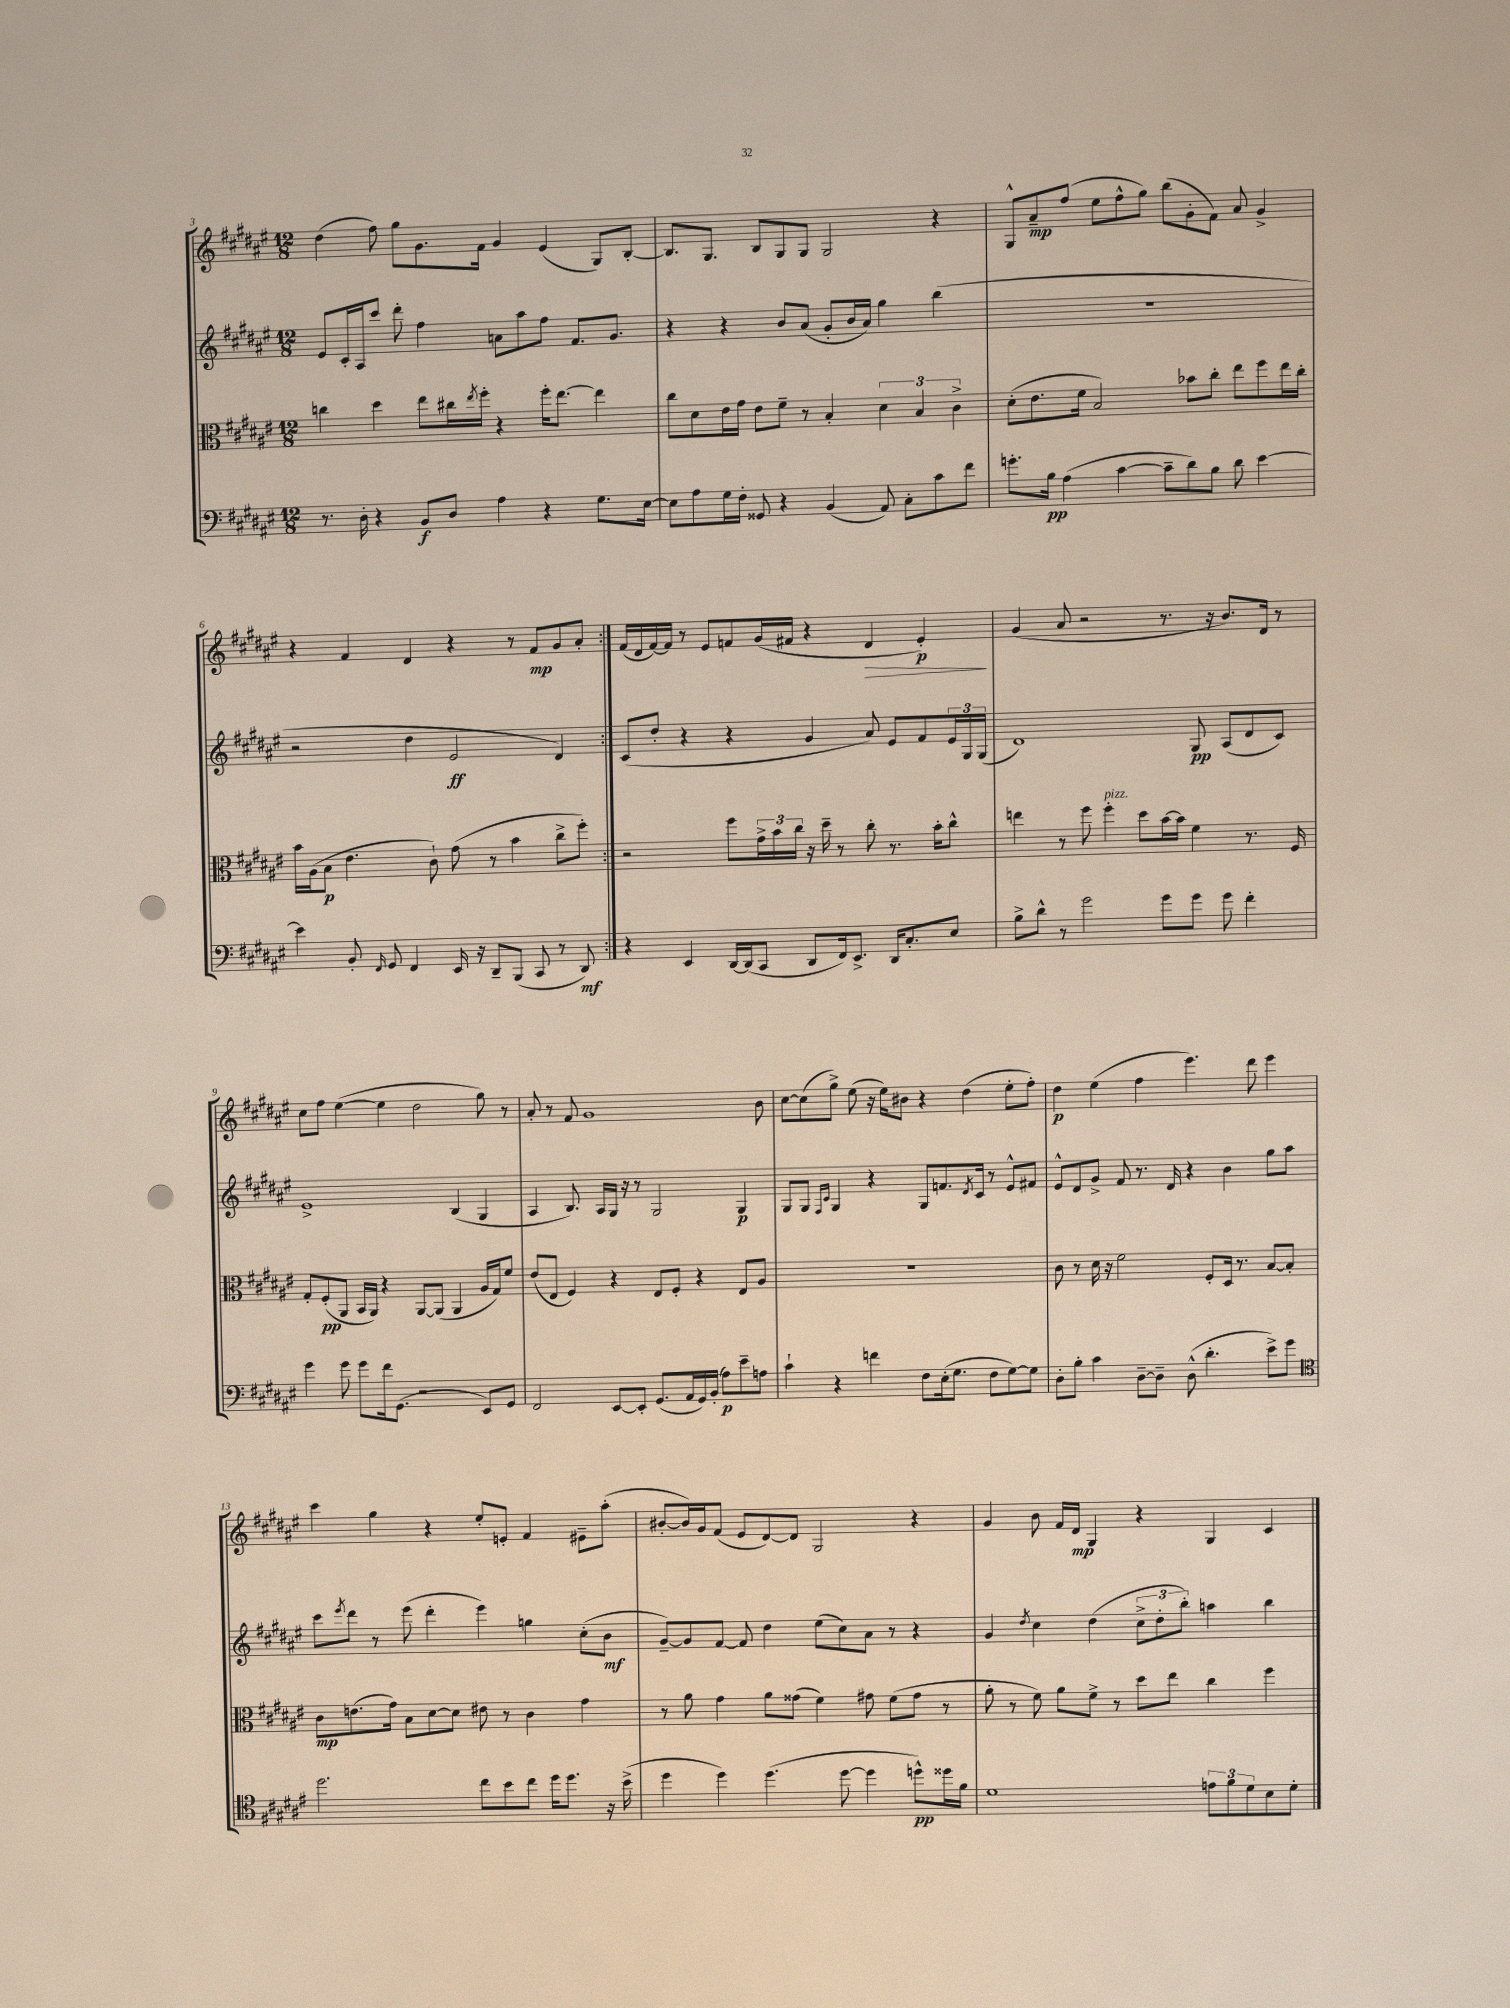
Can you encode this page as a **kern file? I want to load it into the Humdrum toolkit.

**kern	**dynam	**kern	**dynam	**kern	**dynam	**kern	**dynam
*part4	*part4	*part3	*part3	*part2	*part2	*part1	*part1
*staff4	*staff4	*staff3	*staff3	*staff2	*staff2	*staff1	*staff1
*clefF4	*	*clefC3	*	*clefG2	*	*clefG2	*
*k[f#c#g#d#a#e#]	*	*k[f#c#g#d#a#e#]	*	*k[f#c#g#d#a#e#]	*	*k[f#c#g#d#a#e#]	*
*M12/8	*	*M12/8	*	*M12/8	*	*M12/8	*
=3	=3	=3	=3	=3	=3	=3	=3
8.r	.	4ccn\	.	8e#/L	.	(4dd#\	.
.	.	.	.	16c#'/L	.	.	.
16D#'\	.	.	.	16A#/J	.	.	.
4r	.	4dd#\	.	8ccc#/J	.	8ff#\)	.
.	.	.	.	8ddd#'\	.	8gg#\L	.
8BB/L	f	8ee#\L	.	4ff#\	.	8.g#\	.
8D#/J	.	16cc#X\L	.	.	.	.	.
.	.	8qee#/	.	.	.	.	.
.	.	16ff#'\JJ	.	.	.	16f#\Jk	.
4A#\	.	4r	.	8an\L	.	4g#/	.
.	.	.	.	8aa#\	.	.	.
4r	.	16ff#'\KL	.	8ff#\J	.	(4e#/	.
.	.	[8.ee#\J	.	.	.	.	.
.	.	.	.	8.f#/L	.	.	.
8.G#\L	.	4ee#\]	.	.	.	8G#/L)	.
.	.	.	.	8.g#/J	.	.	.
.	.	.	.	.	.	[8B'/J	.
[16E#\Jk	.	.	.	.	.	.	.
=4	=4	=4	=4	=4	=4	=4	=4
8E#\L]	.	8cc#\L	.	4r	.	8.B/L]	.
8A#\	.	8d#\	.	.	.	.	.
.	.	.	.	.	.	8.G#/J	.
16G#\L	.	16e#\L	.	4r	.	.	.
16F#'\JJ	.	16g#\JJ	.	.	.	.	.
8GG##X/	.	8e#\L	.	.	.	8B/L	.
4r	.	8f#~\J	.	8b/L	.	8G#/	.
.	.	8r	.	(8a#/J	.	8G#/J	.
(4BB/	.	4B'/	.	8g#'/L	.	2G#/	.
.	.	.	.	16b/L	.	.	.
.	.	.	.	16a#/JJ)	.	.	.
8AA#/)	.	6d#\	.	4gg#\	.	.	.
8C#'\L	.	.	.	.	.	.	.
.	.	6B/	.	.	.	.	.
8c#\	.	.	.	(4bb\	.	4r	.
.	.	6c#^\	.	.	.	.	.
8f#\J	.	.	.	.	.	.	.
=5	=5	=5	=5	=5	=5	=5	=5
8.gn'\L	.	(8d#'\L	.	1.r	.	8G#^^/L	.
.	.	8.e#\	.	.	.	8a#~/	mp
16B\Jk	pp	.	.	.	.	.	.
(4A#\	.	.	.	.	.	(8ff#/J	.
.	.	16f#\Jk	.	.	.	.	.
.	.	2B/)	.	.	.	8ee#\L	.
[4c#\	.	.	.	.	.	8ff#^^\	.
.	.	.	.	.	.	8gg#\J)	.
8c#~\L]	.	.	.	.	.	(8bb\L	.
8d#\)	.	8b-X\L	.	.	.	8g#'\	.
8B\J	.	8cc#'\J	.	.	.	8f#\J)	.
8d#\	.	8ee#\L	.	.	.	8a#/	.
[4e#\	.	8ff#\	.	.	.	4g#^/	.
.	.	16ee#\L	.	.	.	.	.
.	.	16cc#'\JJ	.	.	.	.	.
!!LO:LB:g=z
=6	=6	=6	=6	=6	=6	=6	=6
4e#\]	.	16b\LL	.	2r	.	4r	.
.	.	(16A#\J	.	.	.	.	.
.	.	8B\J	p	.	.	.	.
8BB'/	.	4.e#\	.	.	.	4f#/	.
16qqFF#/	.	.	.	.	.	.	.
8GG#/	.	.	.	.	.	.	.
4FF#/	.	.	.	4dd#\	.	4d#/	.
.	.	8c#`\)	.	.	.	.	.
16EE#/	.	(8g#\	.	2e#/	ff	4r	.
16r	.	.	.	.	.	.	.
8DD#~/L	.	8r	.	.	.	.	.
(8BBB/J	.	4b\	.	.	.	8r	.
8CC#/	.	.	.	.	.	8f#/L	mp
8r	.	8cc#^\L	.	4d#/)	.	8g#/	.
8DD#/)	mf	8ff#'\J)	.	.	.	8a#'/J	.
=7:|!	=7:|!	=7:|!	=7:|!	=7:|!	=7:|!	=7:|!	=7:|!
4r	.	2r	.	(8c#/L	.	(16f#/LL	.
.	.	.	.	.	.	16d#/	.
.	.	.	.	8dd#'/J	.	[16f#/)	.
.	.	.	.	.	.	16f#/JJ]	.
4EE#/	.	.	.	4r	.	8r	.
.	.	.	.	.	.	8e#/L	.
[16DD#/LL	.	8ff#\L	.	4r	.	8fn/	.
(16DD#/J]	.	.	.	.	.	.	.
8CC#/J	.	24g#^\L	.	.	.	(16g#/L	.
.	.	24b\	.	.	.	.	.
.	.	.	.	.	.	16f#X/JJ	.
.	.	24cc#\JJ	.	.	.	.	.
8DD#/L	.	16r	.	4g#/	.	4r	.
.	.	16dd#~\	.	.	.	.	.
16FF#/k)	.	8r	.	.	.	.	.
8.EE#^/J	.	.	.	.	.	.	.
!	!	!	!	!	!	!	!LO:HP:b
.	.	8cc#'\	.	8a#/)	.	4d#/	>
16DD#/KL	.	8.r	.	8e#/L	.	.	.
8.C#'/	.	.	.	.	.	.	.
.	.	.	.	8f#/	.	4e#'/)	p
.	.	16b'\KL	.	.	.	.	.
8E#/J	.	8cc#^^\J	.	24e#/L	.	.	.
.	.	.	.	24G#/	.	.	.
.	.	.	.	(24G#/JJ	.	.	.
.	.	.	.	.	.	.	]
=8	=8	=8	=8	=8	=8	=8	=8
8B^\L	.	4een\	.	1d#)	.	(4g#/	.
8d#^^\J	.	.	.	.	.	.	.
8r	.	8r	.	.	.	8a#/	.
2g#\	.	8ff#\	.	.	.	2r	.
!	!	!LO:TX:a:i:t=pizz.	!	!	!	!	!
.	.	4ff#'\	.	.	.	.	.
.	.	8dd#\L	.	.	.	.	.
8g#\L	.	[16b\L	.	.	.	8.r	.
.	.	16b\JJ]	.	.	.	.	.
8g#\J	.	4f#\	.	8G#/	pp	.	.
.	.	.	.	.	.	16r	.
8g#\	.	.	.	(8A#/L	.	8.b/L)	.
4f#'\	.	8.r	.	8d#/	.	.	.
.	.	.	.	.	.	16d#/Jk	.
.	.	.	.	8c#/J)	.	8r	.
.	.	16F#/	.	.	.	.	.
!!LO:LB:g=z
=9	=9	=9	=9	=9	=9	=9	=9
4g#\	.	8G#'/L	.	1e#^	.	8cc#\L	.
.	.	(8F#'/	pp	.	.	8ff#\J	.
8g#\	.	8AA#/J	.	.	.	([4ee#\	.
8g#\L	.	16BB/LL	.	.	.	.	.
.	.	16AA#/JJ)	.	.	.	.	.
16f#\k	.	4r	.	.	.	4ee#\]	.
(8.GG#\J	.	.	.	.	.	.	.
2r	.	[8AA#/L	.	.	.	2dd#\	.
.	.	(8AA#/J]	.	.	.	.	.
.	.	4AA#/	.	(4B/	.	.	.
8EE#/L)	.	16A#/LL	.	4G#/	.	8gg#\)	.
.	.	16G#/J)	.	.	.	.	.
8GG#/J	.	8f#/J	.	.	.	8r	.
=10	=10	=10	=10	=10	=10	=10	=10
2FF#/	.	(8e#/L	.	4A#/	.	8a#'/	.
.	.	8E#/J	.	.	.	8r	.
.	.	4F#/)	.	8.B/)	.	8f#/	.
.	.	.	.	.	.	1g#	.
.	.	.	.	16A#/LL	.	.	.
[8EE#/L	.	4r	.	16G#/JJ	.	.	.
.	.	.	.	16r	.	.	.
8EE#'/J]	.	.	.	8r	.	.	.
(8.GG#/L	.	8E#/L	.	2G#/	.	.	.
.	.	8F#'/J	.	.	.	.	.
16AA#/L	.	.	.	.	.	.	.
16GG#/)	.	4r	.	.	.	.	.
(16BB'/JJ	.	.	.	.	.	.	.
8A#\L)	p	.	.	.	.	.	.
8e#~\	.	8E#/L	.	4G#/	p	.	.
8An\J	.	8A#/J	.	.	.	8b\	.
=11	=11	=11	=11	=11	=11	=11	=11
4c#`\	.	1.r	.	8G#/L	.	[8cc#\L	.
.	.	.	.	8G#/J	.	(8cc#\]	.
.	.	.	.	16qqF#/LL	.	.	.
.	.	.	.	16qqc#/JJ	.	.	.
4r	.	.	.	4G#/	.	8gg#^\J)	.
.	.	.	.	.	.	(8ee#\	.
4fn\	.	.	.	4r	.	16r	.
.	.	.	.	.	.	16ee#\KL)	.
.	.	.	.	.	.	8b#X\J	.
8F#\L	.	.	.	8G#/L	.	4r	.
(16E#'\k	.	.	.	8.fn/	.	.	.
8.G#\J	.	.	.	.	.	.	.
.	.	.	.	.	.	(4dd#\	.
.	.	.	.	8qd#/	.	.	.
.	.	.	.	16c#/Jk	.	.	.
8F#\L	.	.	.	8r	.	.	.
[8G#\)	.	.	.	8e#^^/L	.	8ee#'\L	.
8G#\J]	.	.	.	8f#X/J	.	8ff#'\J)	.
=12	=12	=12	=12	=12	=12	=12	=12
8D#'\L	.	8c#\	.	8e#^^/L	.	4dd#\	p
8B'\J	.	8r	.	8d#/	.	.	.
4c#\	.	16d#\	.	8g#^/J	.	(4ee#\	.
.	.	16r	.	.	.	.	.
.	.	2f#\	.	8f#/	.	.	.
[8D#~\L	.	.	.	8.r	.	4ff#\	.
8D#~\J]	.	.	.	.	.	.	.
.	.	.	.	16d#/	.	.	.
(8D#^^\	.	.	.	4r	.	4.eee#\)	.
4.d#'\	.	8F#'/L	.	.	.	.	.
.	.	16D#/Jk	.	4b\	.	.	.
.	.	8.r	.	.	.	.	.
.	.	.	.	.	.	8ddd#\	.
8e#^\L)	.	[8B/L	.	8gg#\L	.	4eee#\	.
8g#\J	.	8B'/J]	.	8aa#\J	.	.	.
!!LO:LB:g=z
=13	=13	=13	=13	=13	=13	=13	=13
*clefC4	*	*	*	*	*	*	*
2.dd#\	.	8c#\L	mp	8ccc#\L	.	4ccc#\	.
.	.	.	.	8qeee#/	.	.	.
.	.	(8.en\	.	8ddd#\J	.	.	.
.	.	.	.	8r	.	4gg#\	.
.	.	16g#\Jk)	.	.	.	.	.
.	.	8B\L	.	(8eee#\	.	.	.
.	.	[8d#\	.	4ddd#'\	.	4r	.
.	.	8d#\J]	.	.	.	.	.
8cc#\L	.	8e#X\	.	4eee#\)	.	8ee#'/L	.
8b\	.	8r	.	.	.	8en'/J	.
8cc#\J	.	4c#\	.	4ggn\	.	4f#/	.
16dd#\KL	.	.	.	.	.	.	.
8.dd#\J	.	.	.	.	.	.	.
.	.	4g#\	.	(8cc#'\L	.	8e#X~\L	.
16r	.	.	.	8b\J	mf	(8aa#'\J	.
(16b^\	.	.	.	.	.	.	.
=14	=14	=14	=14	=14	=14	=14	=14
4dd#\	.	8r	.	[8g#~/L)	.	[8b#X'/L	.
.	.	8a#\	.	8g#/]	.	16b#/L])	.
.	.	.	.	.	.	16g#/J	.
4dd#\)	.	4g#\	.	[8f#/J	.	(8f#/J	.
.	.	.	.	8f#/]	.	8e#/L	.
(4.dd#\	.	8a#\L	.	4dd#\	.	[8d#/)	.
.	.	(8g##X\J	.	.	.	8d#/J]	.
.	.	4f#\)	.	(8ee#\L	.	2G#/	.
[8dd#\	.	.	.	8cc#\)	.	.	.
4dd#\]	.	8g#X\	.	8a#\J	.	.	.
.	.	(8f#\L	.	8r	.	.	.
8ddn^^\L)	pp	8g#\J	.	4r	.	4r	.
16dd##X\L	.	8r	.	.	.	.	.
16f#\JJ	.	.	.	.	.	.	.
=15	=15	=15	=15	=15	=15	=15	=15
1d#	.	8a#'\	.	4g#/	.	4g#/	.
.	.	8r	.	.	.	.	.
.	.	.	.	8qdd#/	.	.	.
.	.	8f#\)	.	4cc#\	.	8b\	.
.	.	8a#\L	.	.	.	16f#/LL	.
.	.	.	.	.	.	16d#/JJ	mp
.	.	8f#^\J	.	(4dd#\	.	4G#/	.
.	.	8r	.	.	.	.	.
.	.	8dd#\L	.	12cc#^\L	.	4r	.
.	.	.	.	12dd#'\	.	.	.
.	.	8ee#\J	.	.	.	.	.
.	.	.	.	12bb'\J)	.	.	.
12en\L	.	4cc#\	.	4aan\	.	4G#/	.
12f#\	.	.	.	.	.	.	.
12d#\	.	.	.	.	.	.	.
8B\	.	4ff#\	.	4bb\	.	4c#/	.
8d#'\J	.	.	.	.	.	.	.
==	==	==	==	==	==	==	==
*-	*-	*-	*-	*-	*-	*-	*-
